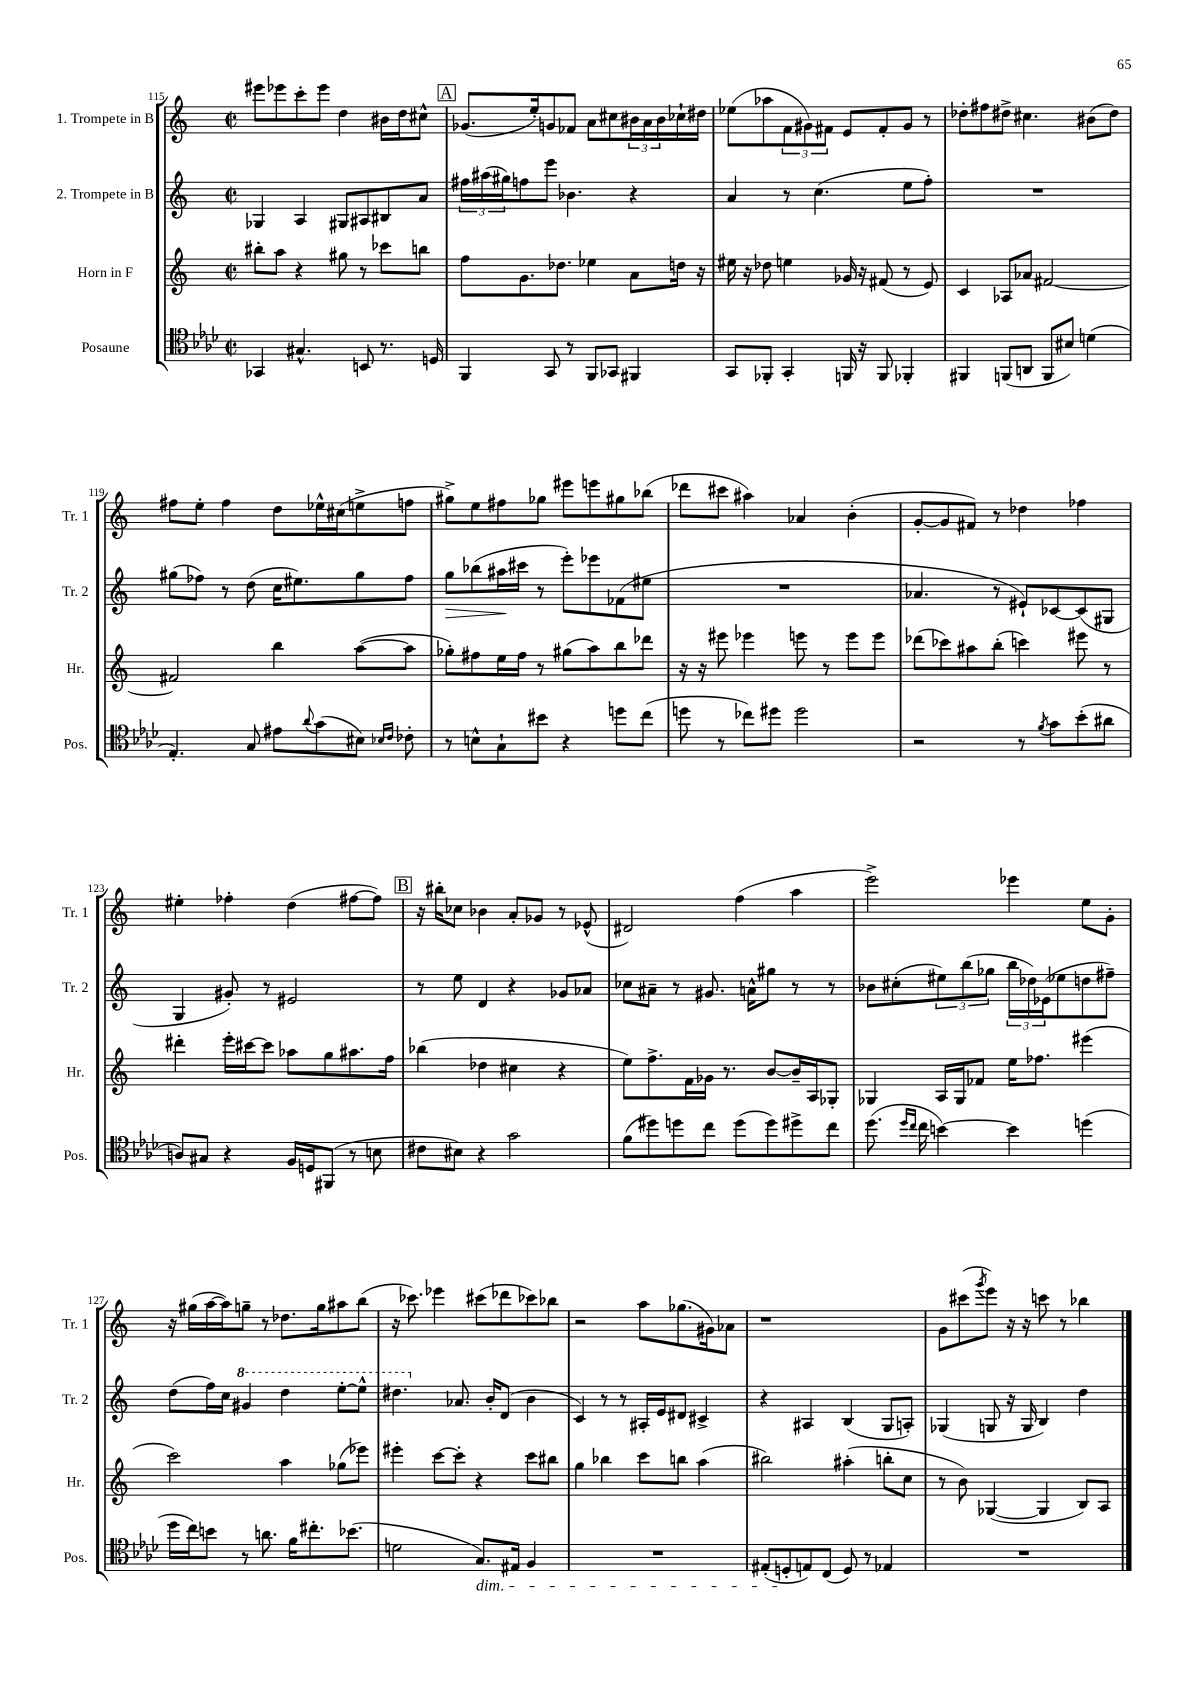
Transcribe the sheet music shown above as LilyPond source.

<<
\new StaffGroup <<
\new Staff = "s0" \with { instrumentName = "1. Trompete in B" shortInstrumentName = "Tr. 1" } {
    \clef treble \key c \major \defaultTimeSignature \time 2/2
    eis'''8 ees'''8 c'''8-. ees'''8 d''4 bis'16 d''16 cis''8-^ |
    \mark \markup { \box "A" } ges'8.( e''16-.) g'8 fes'8 a'8 cis''8 \tuplet 3/2 { bis'16 a'16 bis'16 } ces''16-! dis''16 |
    ees''8( aes''8 \tuplet 3/2 { f'8 gis'8) fis'8 } e'8 fis'8-. gis'8 r8 |
    des''8-. fis''8 dis''8-> cis''4. bis'8( dis''8) |
    fis''8 e''8-. fis''4 d''8 ees''16-^ cis''16( e''8-> f''8 |
    gis''8->) e''8 fis''8 ges''8 eis'''8 e'''8 gis''8 bes''8( |
    des'''8 cis'''8 ais''4) aes'4 b'4-.( |
    g'8~-. g'8 fis'8) r8 des''4 fes''4 |
    eis''4-. fes''4-. d''4( fis''8~ fis''8) |
    \mark \markup { \box "B" } r16 bis''16-. ces''8 bes'4 a'8-. ges'8 r8 ees'8-^( |
    dis'2) f''4( a''4 |
    e'''2->) ees'''4 e''8 g'8-. |
    r16 gis''16( a''16~ a''16) g''8-- r8 des''8. g''16 ais''8 b''8( |
    r16 ces'''8.) ees'''4 cis'''8( des'''8 ces'''8) bes''8 |
    r2 a''8 ges''8.( gis'16) aes'8 |
    r1 |
    g'8 cis'''8( \acciaccatura { g'''8 } e'''8) r16 r16 c'''8 r8 bes''4 \bar "|." |
}
\new Staff = "s1" \with { instrumentName = "2. Trompete in B" shortInstrumentName = "Tr. 2" } {
    \clef treble \key c \major \defaultTimeSignature \time 2/2
    ges4 a4 gis8 ais8 bis8 a'8 |
    \mark \markup { \box "A" } \tuplet 3/2 { fis''16 ais''16( gis''16) } f''8 e'''8 bes'4. r4 |
    a'4 r8 c''4.( e''8 f''8-.) |
    R1 |
    gis''8( fes''8) r8 d''8( c''16 eis''8.) gis''8 fes''8 |
    g''8\> bes''8( ais''16\! cis'''16 r8 e'''8-.) ees'''8 fes'8( eis''8 |
    R1 |
    aes'4. r8 eis'8-!) ces'8~ ces'8( gis8 |
    g4 gis'8-.) r8 eis'2 |
    \mark \markup { \box "B" } r8 e''8 d'4 r4 ges'8 aes'8 |
    ces''8 ais'8-- r8 gis'8. a'16-^ gis''8 r8 r8 |
    bes'8 cis''8-.( \tuplet 3/2 { eis''8) b''8( ges''8 } \tuplet 3/2 { b''16 des''16) ees'16( } ees''8 d''8 fis''8--) |
    d''8( f''16) c''16 \ottava #1 gis''4 d'''4 e'''8~-. e'''8-^ |
    dis'''4. \ottava #0 aes'8. b'16-. d'8( b'4 |
    c'4) r8 r8 ais16-. e'16 dis'8 cis'4-> |
    r4 ais4 b4( g8 a8-.) |
    ges4( g8 r16 g16 b4) d''4 \bar "|." |
}
\new Staff = "s2" \with { instrumentName = "Horn in F" shortInstrumentName = "Hr." } {
    \clef treble \key c \major \defaultTimeSignature \time 2/2
    bis''8-. a''8 r4 gis''8 r8 ces'''8 b''8 |
    \mark \markup { \box "A" } f''8 g'8. des''8. ees''4 a'8 d''16 r16 |
    eis''16 r16 des''8 e''4 ges'16 r16 fis'8( r8 e'8) |
    c'4 aes8 aes'8 fis'2~ |
    fis'2 b''4 a''8~( a''8 |
    ges''8-.) fis''8 e''16 fis''16 r8 gis''8( a''8) b''8 des'''8 |
    r16 r16 eis'''8 ees'''4 e'''8 r8 e'''8 e'''8 |
    des'''8( ces'''8) ais''8 b''8-.( c'''4) eis'''8 r8 |
    dis'''4-. e'''16-. cis'''16~ cis'''8 aes''8 g''8 ais''8. f''16 |
    \mark \markup { \box "B" } bes''4( des''4 cis''4 r4 |
    e''8) f''8.-> f'16 ges'16 r8. b'8~ b'16-- a16 ges8-. |
    ges4 a16 ges16 fes'8 e''16 fes''8. eis'''4( |
    c'''2) a''4 ges''8( ees'''8) |
    eis'''4-. c'''8~ c'''8-. r4 c'''8 bis''8 |
    g''4 bes''4 c'''8 b''8 a''4( |
    bis''2) ais''4-.( b''8-. c''8 |
    r8 b'8) ges4~( ges4 b8) a8 \bar "|." |
}
\new Staff = "s3" \with { instrumentName = "Posaune" shortInstrumentName = "Pos." } {
    \clef tenor \key aes \major \defaultTimeSignature \time 2/2
    ges,4 gis4.-^ b,8 r8. d16 |
    \mark \markup { \box "A" } f,4 g,8 r8 f,8 ges,8 fis,4 |
    g,8 fes,8-. g,4-. f,16 r16 f,8 fes,4-. |
    fis,4 f,8( a,8 f,8 bis8) d'4( |
    ees4.-.) g8 eis'8 \appoggiatura { aes'8 } g'8( bis8) \grace { bes16 c'16 } ces'8-. |
    r8 b8-^ g8-! bis'8 r4 d''8 c''8( |
    d''8 r8 ces''8) dis''8 dis''2 |
    r2 r8 \acciaccatura { f'8 } g'8 bes'8-.( ais'8 |
    a8) gis8 r4 f16 d16 fis,8( r8 b8 |
    \mark \markup { \box "B" } cis'8 bis8) r4 g'2 |
    f'8( dis''8) d''8 c''8 d''8( d''8) dis''8-> c''8 |
    des''8.( \grace { des''16 c''16 } c''16 b'4~) b'4 d''4( |
    des''16 c''16) b'8 r8 a'8. f'16 cis''8.-. bes'8.( |
    d'2 g8.\dim) eis16 f4 |
    R1 |
    eis8-.( d8-.\! e8) c8( d8) r8 ees4 |
    R1 \bar "|." |
}
>>
>>
\layout { \context { \Score currentBarNumber = #115 } }
